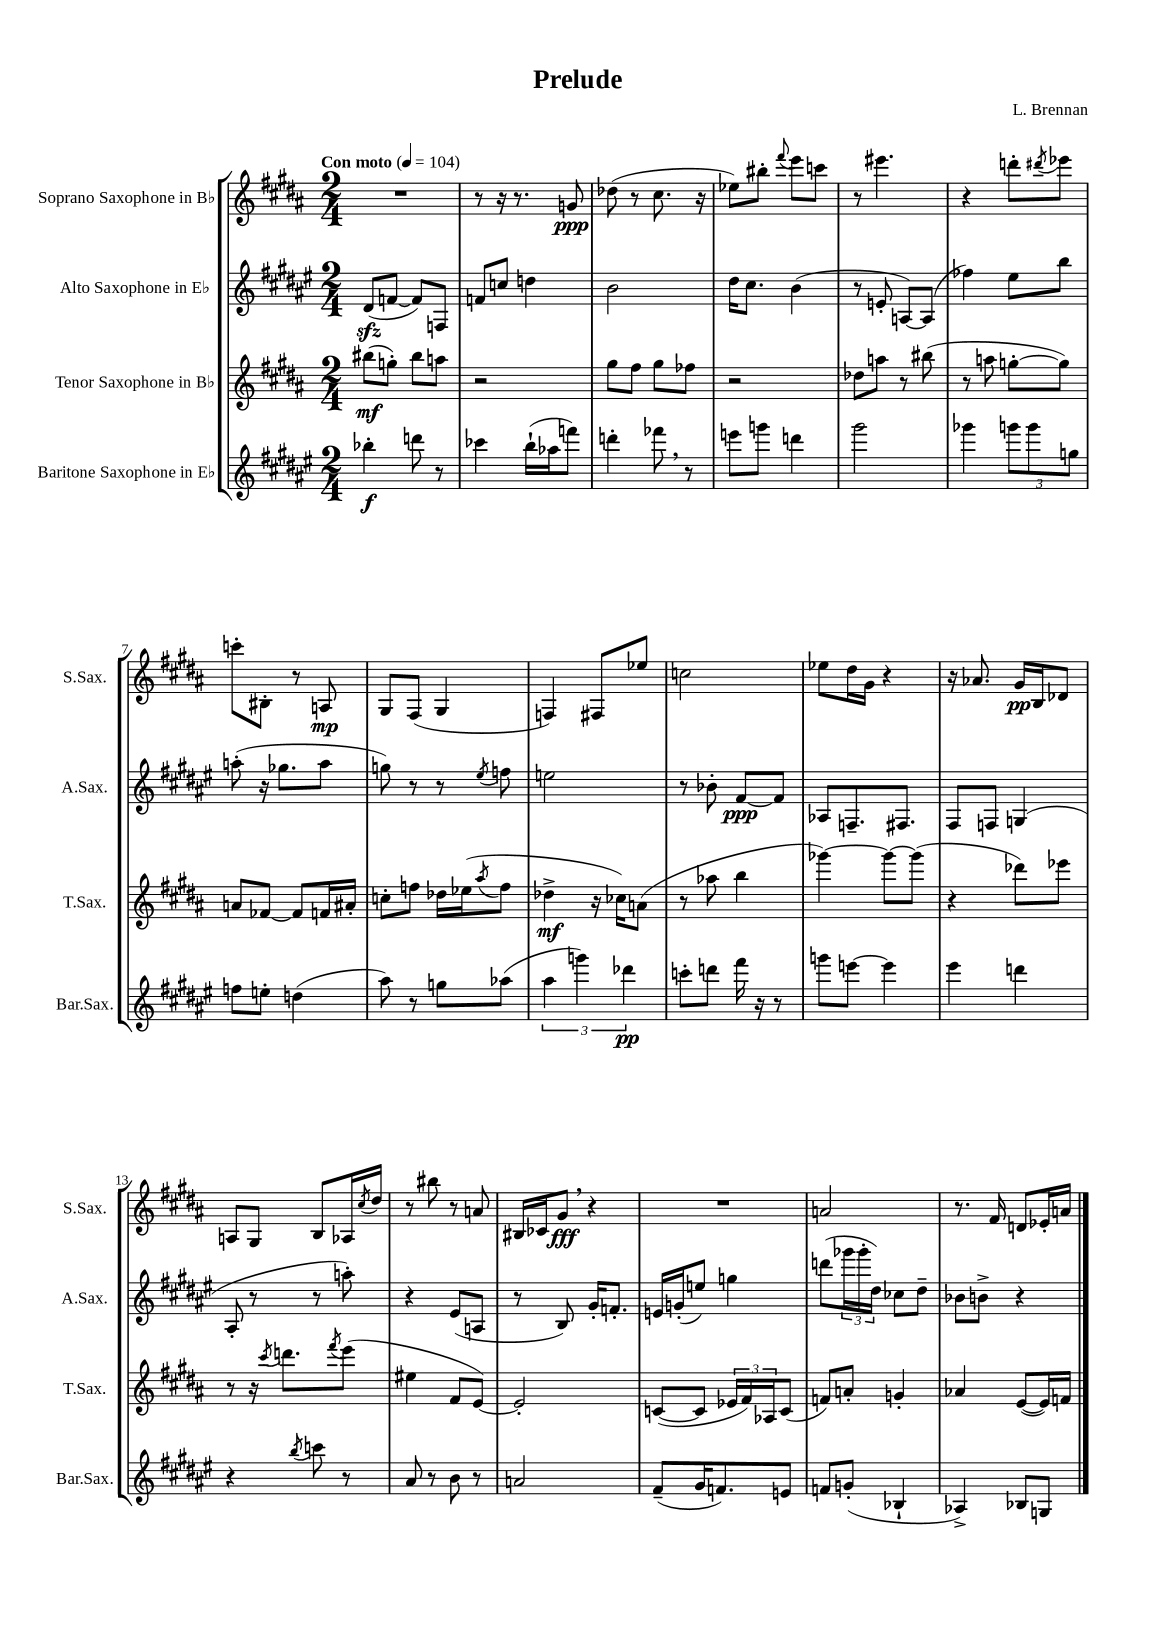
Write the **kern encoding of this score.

**kern	**dynam	**kern	**dynam	**kern	**dynam	**kern	**dynam
*part4	*part4	*part3	*part3	*part2	*part2	*part1	*part1
*staff4	*staff4	*staff3	*staff3	*staff2	*staff2	*staff1	*staff1
*I"Baritone Saxophone in E♭	*	*I"Tenor Saxophone in B♭	*	*I"Alto Saxophone in E♭	*	*I"Soprano Saxophone in B♭	*
*I'Bar.Sax.	*	*I'T.Sax.	*	*I'A.Sax.	*	*I'S.Sax.	*
*clefG2	*	*clefG2	*	*clefG2	*	*clefG2	*
*k[f#c#g#d#a#e#]	*	*k[f#c#g#d#a#]	*	*k[f#c#g#d#a#e#]	*	*k[f#c#g#d#a#]	*
*M2/4	*	*M2/4	*	*M2/4	*	*M2/4	*
*MM104	*	*MM104	*	*MM104	*	*MM104	*
=1	=1	=1	=1	=1	=1	=1	=1
!	!	!	!	!	!	!LO:TX:a:B:t=Con moto	!
4bb-X'\	f	(8bb#X\L	mf	(8d#zz/L	.	2r	.
.	.	8ggn'\J)	.	[8fn/J	.	.	.
8dddn\	.	8bb#\L	.	8f/L])	.	.	.
8r	.	8aan\J	.	8Fn/J	.	.	.
=2	=2	=2	=2	=2	=2	=2	=2
4ccc-X\	.	2r	.	8fn/L	.	8r	.
.	.	.	.	8ccn/J	.	16r	.
.	.	.	.	.	.	8.r	.
(16bb`\LL	.	.	.	4ddn\	.	.	.
16aa-X\J	.	.	.	.	.	.	.
8fffn\J)	.	.	.	.	.	8gn/	ppp
=3	=3	=3	=3	=3	=3	=3	=3
4dddn'\	.	8gg#\L	.	2b\	.	(8dd-X\	.
.	.	8ff#\J	.	.	.	8r	.
8fff-X,\	.	8gg#\L	.	.	.	8.cc#\	.
8r	.	8ff-X\J	.	.	.	.	.
.	.	.	.	.	.	16r	.
=4	=4	=4	=4	=4	=4	=4	=4
8eeen\L	.	2r	.	16dd#\KL	.	8ee-X\L)	.
.	.	.	.	8.cc#\J	.	.	.
8gggn\J	.	.	.	.	.	8bb#X'\J	.
.	.	.	.	.	.	8qqfff#/	.
4dddn\	.	.	.	(4b\	.	8eee\L	.
.	.	.	.	.	.	8cccn\J	.
=5	=5	=5	=5	=5	=5	=5	=5
2ggg#\	.	8dd-X\L	.	8r	.	8r	.
.	.	8aan\J	.	8en'/	.	4.eee#X\	.
.	.	8r	.	[8An/L)	.	.	.
.	.	(8bb#X\	.	(8A/J]	.	.	.
=6	=6	=6	=6	=6	=6	=6	=6
4ggg-X\	.	8r	.	4ff-X\)	.	4r	.
.	.	8aan\	.	.	.	.	.
12gggn\L	.	[8ggn'\L	.	8ee#\L	.	8dddn'\L	.
12ggg\	.	.	.	.	.	.	.
.	.	.	.	.	.	8qddd#X/	.
.	.	8gg\J])	.	8bb\J	.	8eee-X\J	.
12ggn\J	.	.	.	.	.	.	.
!!LO:LB:g=z
=7	=7	=7	=7	=7	=7	=7	=7
8ffn\L	.	8an/L	.	(8aan'\	.	8cccn'\L	.
8een'\J	.	[8f-X/J	.	16r	.	8B#X'\J	.
.	.	.	.	8.gg-X\L	.	.	.
(4ddn\	.	8f-/L]	.	.	.	8r	.
.	.	16fn/L	.	8aa\J	.	8An/	mp
.	.	16a#X'/JJ	.	.	.	.	.
=8	=8	=8	=8	=8	=8	=8	=8
8aa#\)	.	8ccn'\L	.	8ggn\)	.	8G#/L	.
8r	.	8ffn\J	.	8r	.	(8F#/J	.
8ggn\L	.	16dd-X\LL	.	8r	.	4G#/	.
.	.	(16ee-X\J	.	.	.	.	.
.	.	8qaa#/	.	8qee#/	.	.	.
(8aa-X\J	.	8ff\J	.	8ffn\	.	.	.
=9	=9	=9	=9	=9	=9	=9	=9
6aa#\	.	4dd-X^\	mf	2een\	.	4Fn/)	.
6gggn\)	.	.	.	.	.	.	.
.	.	16r	.	.	.	8F#X/L	.
.	.	16cc-X\KL)	.	.	.	.	.
6ddd-X\	pp	.	.	.	.	.	.
.	.	(8an\J	.	.	.	8ee-X/J	.
=10	=10	=10	=10	=10	=10	=10	=10
8cccn'\L	.	8r	.	8r	.	2ccn\	.
8dddn\J	.	8aa-X\	.	8b-X'\	.	.	.
16fff#\	.	4bb\	.	[8f#/L	ppp	.	.
16r	.	.	.	.	.	.	.
8r	.	.	.	8f#/J]	.	.	.
=11	=11	=11	=11	=11	=11	=11	=11
8gggn\L	.	[4ggg-X\)	.	8A-X/L	.	8ee-X\L	.
[8eeen\J	.	.	.	8.Fn~/	.	16dd#\L	.
.	.	.	.	.	.	16g#\JJ	.
4eee\]	.	8ggg-\L_	.	.	.	4r	.
.	.	.	.	8.F#X/J	.	.	.
.	.	(8ggg-\J]	.	.	.	.	.
=12	=12	=12	=12	=12	=12	=12	=12
4eee#\	.	4r	.	8F#/L	.	16r	.
.	.	.	.	.	.	8.a-X/	.
.	.	.	.	8Fn/J	.	.	.
4dddn\	.	8ddd-X\L)	.	(4Gn/	.	16g#/LL	pp
.	.	.	.	.	.	16B/J	.
.	.	8eee-X\J	.	.	.	8d-X/J	.
!!LO:LB:g=z
=13	=13	=13	=13	=13	=13	=13	=13
4r	.	8r	.	8A#'/	.	8An/L	.
.	.	16r	.	8r	.	8G#/J	.
.	.	8qccc#/	.	.	.	.	.
.	.	8.dddn\L	.	.	.	.	.
8qbb/	.	.	.	.	.	.	.
8cccn\	.	.	.	8r	.	8B/L	.
.	.	8qfff#/	.	.	.	.	.
8r	.	(8eee\J	.	8aan'\)	.	16A-X/L	.
.	.	.	.	.	.	8qcc#/	.
.	.	.	.	.	.	16dd#/JJ	.
=14	=14	=14	=14	=14	=14	=14	=14
8a#/	.	4ee#X\	.	4r	.	8r	.
8r	.	.	.	.	.	8bb#X\	.
8b\	.	8f#/L	.	(8e#/L	.	8r	.
8r	.	[8e/J)	.	8An/J	.	8an/	.
=15	=15	=15	=15	=15	=15	=15	=15
2an/	.	2e'/]	.	8r	.	16B#X/LL	.
.	.	.	.	.	.	16c-X/J	.
.	.	.	.	8B/)	.	8g#,/J	fff
.	.	.	.	16g#'/KL	.	4r	.
.	.	.	.	8.fn'/J	.	.	.
=16	=16	=16	=16	=16	=16	=16	=16
(8f#~/L	.	([8cn/L	.	16en/LL	.	2r	.
.	.	.	.	(16gn'/J	.	.	.
16g#/K	.	8c/J]	.	8een/J)	.	.	.
8.fn/)	.	.	.	.	.	.	.
.	.	24e-X/LL	.	4ggn\	.	.	.
.	.	24f#/)	.	.	.	.	.
.	.	24A-X/J	.	.	.	.	.
8en/J	.	(8c/J	.	.	.	.	.
=17	=17	=17	=17	=17	=17	=17	=17
8fn/L	.	8fn/L)	.	(8dddn\L	.	2an/	.
(8gn'/J	.	8an'/J	.	24ggg-X\L	.	.	.
.	.	.	.	24ggg-'\	.	.	.
.	.	.	.	24dd#\JJ)	.	.	.
4B-X`/	.	4gn'/	.	8cc-X\L	.	.	.
.	.	.	.	8dd#~\J	.	.	.
=18	=18	=18	=18	=18	=18	=18	=18
4A-X^/)	.	4a-X/	.	8b-X\L	.	8.r	.
.	.	.	.	8bn^\J	.	.	.
.	.	.	.	.	.	16f#/	.
8B-X/L	.	([8e/L	.	4r	.	8dn/L	.
8Gn/J	.	16e/L])	.	.	.	16e-X'/L	.
.	.	16fn/JJ	.	.	.	16an/JJ	.
==	==	==	==	==	==	==	==
*-	*-	*-	*-	*-	*-	*-	*-
